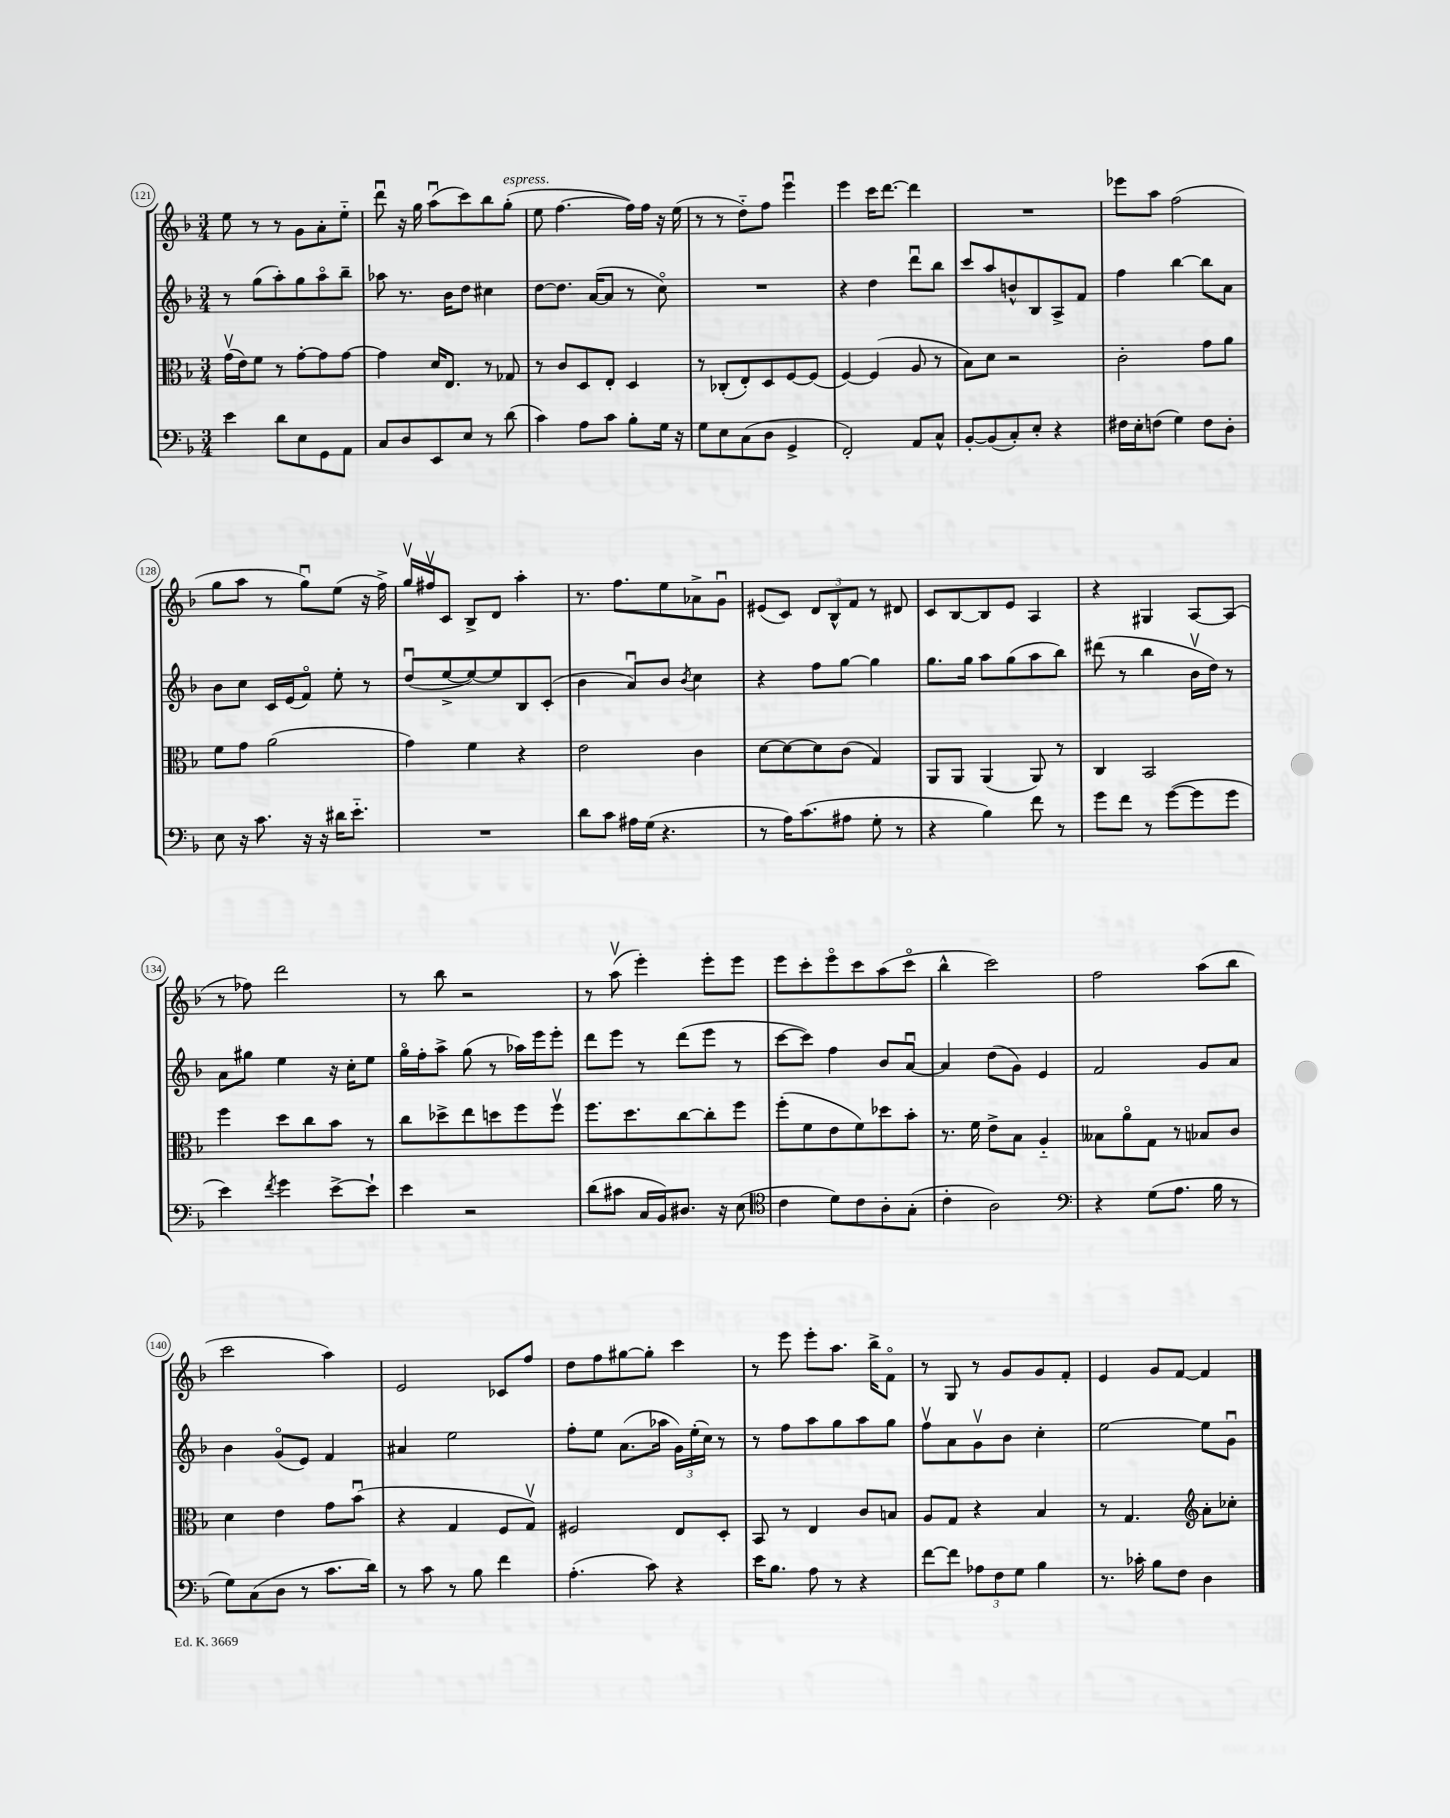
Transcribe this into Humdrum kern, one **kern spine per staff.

**kern	**kern	**kern	**kern
*staff4	*staff3	*staff2	*staff1
*clefF4	*clefC3	*clefG2	*clefG2
*k[b-]	*k[b-]	*k[b-]	*k[b-]
*M3/4	*M3/4	*M3/4	*M3/4
4e	(16gv	8r	8ee
.	16e)	.	.
.	8f	(8gg	8r
8d	8r	8aa')	8r
8E	[8g'	8gg	8g
8GG	8g]	8aao	8a'
8AA	[8g	8bb-~	8ee'~
=	=	=	=
8C	4g]	8aa-	8dddu
8D	.	8.r	16r
.	.	.	16gg
8EE	16d	.	(8aau
.	8.E	16b-	.
8E	.	8dd	8ccc)
8r	8r	4cc#	8bb-
(8d	8G-	.	(8gg'
=	=	=	=
4c)	8r	[8dd	8ee
.	8c	8.dd]	[4.ff
8A	8D	.	.
.	.	([16a	.
8c	8E'	8a]	.
8B-'	4D	8r	16ff])
.	.	.	16ff
16G	.	8cco)	16r
16r	.	.	(16ee
=	=	=	=
8G	8r	2.r	8r
8E	(8C-'	.	8r
(8C	8E')	.	8dd'~)
8D	8D	.	8ff
4GG^	[8F	.	4eeeu
.	(8F]	.	.
=	=	=	=
2FF')	[4F)	4r	4eee
.	(4F]	4dd	16ccc
.	.	.	[8.ddd
8AA	8A	8dddu	4ddd]
8C^^	8r	8bb-	.
=	=	=	=
[8BB-'	8B-)	8ccc	2.r
(8BB-]	8d	8aa	.
8C')	2r	8b^^	.
8E'	.	8B-	.
4r	.	8A^	.
.	.	8f	.
=	=	=	=
16F#	2c'	4ff	8eee-
16E'	.	.	.
(8F	.	.	8aa
4G)	.	[4bb-	(2ff
8F	8g	8bb-]	.
8D'	8a	8a	.
=	=	=	=
8E	8f	8b-	8gg
16r	8g	8cc	8aa
8.c	.	.	.
.	(2a	16c	8r
.	.	(16e	.
16r	.	8fo)	8ggu)
16r	.	.	.
16d#	.	8ee'	(8ee
8.e'~	.	.	.
.	.	8r	16r
.	.	.	16ff^)
=	=	=	=
2.r	4g)	(8ddu	16ggv
.	.	.	16ff#v
.	.	[8ee^	8c
.	4f	8ee_)	8B-^
.	.	8ee]	8d
.	4r	8B-	4aa'
.	.	(8c'	.
=	=	=	=
8d	2e	4b-	8.r
8c	.	.	.
.	.	.	8.ff
16A#	.	8au)	.
(16G	.	.	.
4.r	.	8b-	8ee
.	.	8qb-	.
.	4c	4cc	8a-^
.	.	.	8gu
=	=	=	=
8r	[8d	4r	(8e#
16A)	8d_	.	8c)
(8.c	.	.	.
.	8d]	8ff	12d
.	.	.	12B-^^
8A#	(8c	[8gg	.
.	.	.	12f
8G'	4G)	4gg]	8r
8r	.	.	8d#
=	=	=	=
4r	8AA	8.gg	8c
.	8AA	.	[8B-
.	.	16gg	.
4B-)	(4AA	8aa	8B-]
.	.	(8gg	8e
8f	8AA)	8aa	4A
8r	8r	8bb-)	.
=	=	=	=
8g	4C	(8ddd#	4r
8f	.	8r	.
8r	2BB-	4bb-	4G#
([8g	.	.	.
8g]	.	16b-v	[8A
.	.	16dd)	.
8g	.	8r	(8A]
=	=	=	=
4e)	4ff	8a	8r
.	.	8gg#	8ff-)
8qf	.	.	.
4g	8dd	4ee	2ddd
.	8cc	.	.
[8e^	8b-	16r	.
.	.	16cc'	.
8e`]	8r	8ee	.
=	=	=	=
4e	8cc	16ggo	8r
.	.	16ff'	.
.	8dd-^	8aa^	8bb-
2r	8ee	(8gg	2r
.	8dd	8r	.
.	8ff	16aa-)	.
.	.	16eee	.
.	8ffv	8eee'	.
=	=	=	=
(8d	8.ff	8ddd	8r
8c#	.	8eee	(8aav
.	8.dd	.	.
16C	.	8r	4eee')
16BB-)	.	.	.
8.D#	[8cc	(8ddd	.
.	8cc']	8eee	8eee'
16r	.	.	.
(8E	8ff	8r	8eee
=	=	=	=
*clefC4	*	*	*
4c	(8ff'	[8ccc	8eee
.	8f	8ccc])	8ccc'
8d)	8e	4ff	8eeeo
8c	8f)	.	8ccc
8A'	8dd-	8b-	(8aa
(8G'	8b-'	[8au	8ccco
=	=	=	=
4c'	8.r	4a]	4bb-^^
.	16f	.	.
2A)	8e^	(8dd	2ccc)
.	8B-	8g)	.
.	4A'~	4e	.
=	=	=	=
*clefF4	*	*	*
4r	8B--	2f	2ff
.	8ao	.	.
(8G	8G	.	.
8.A	8r	.	.
.	8B-	8g	(8aa
16B-	.	.	.
8r	8c	8a	8bb-
=	=	=	=
8G)	4d	4b-	2ccc
(8C	.	.	.
8D	4e	(8go	.
8r	.	8e)	.
8.c	8g	4f	4aa)
.	(8b-u	.	.
16d)	.	.	.
=	=	=	=
8r	4r	4a#	2e
8c	.	.	.
8r	4G	2ee	.
8B-	.	.	.
4f	8F	.	8c-
.	8Gv)	.	8ff
=	=	=	=
(4.A'	2F#	8ff'	8dd
.	.	8ee	8ff
.	.	(8.a	[8gg#
8c)	.	.	8gg#']
.	.	16aa-	.
4r	8E	24g)	4ccc
.	.	(24ee'	.
.	.	24cc)	.
.	8D'	8r	.
=	=	=	=
16e	8BB-	8r	8r
8.B-	.	.	.
.	8r	8ff	8eee
8A	4E	8aa	8eee'
8r	.	8gg	8.aa
4r	8c	8aa	.
.	.	.	16bb-^
.	8B	8gg	8fo
=	=	=	=
[8f	8A	8ffv	8r
8f]	8G	8a	8G
12A-	4r	8gv	8r
12F	.	.	.
.	.	8b-	8g
12G	.	.	.
4B-	4B-	4cc'	8g
.	.	.	8f'
=	=	=	=
8.r	8r	[2ee	4e
.	4.G	.	.
16c-'	.	.	.
8B-	.	.	8g
8F	.	.	[8f
*	*clefG2	*	*
4D	8a'	8ee]	4f]
.	8cc-'	8gu	.
==	==	==	==
*-	*-	*-	*-
